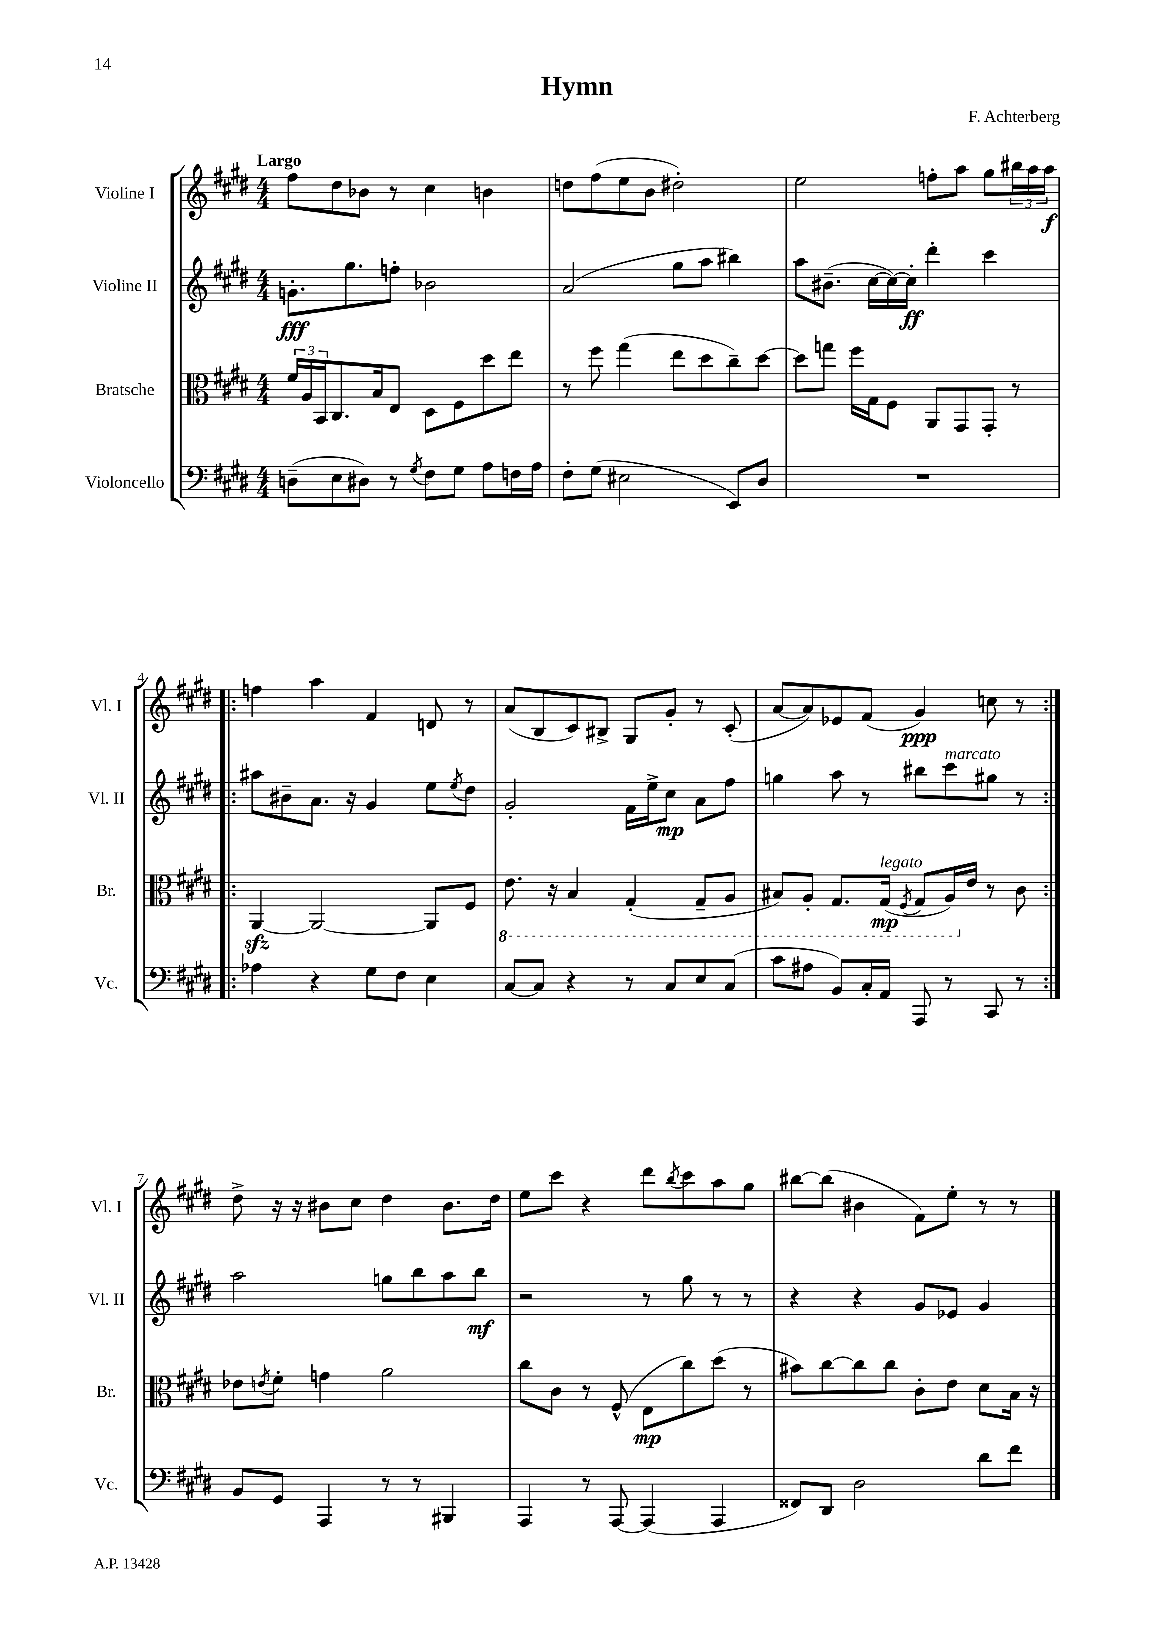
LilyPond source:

\header { title = "Hymn" composer = "F. Achterberg" }
<<
\new StaffGroup <<
\new Staff = "s0" \with { instrumentName = "Violine I" shortInstrumentName = "Vl. I" } {
    \clef treble \key e \major \numericTimeSignature \time 4/4 \tempo "Largo"
    fis''8 dis''8 bes'8 r8 cis''4 b'4 |
    d''8 fis''8( e''8 b'8 dis''2-.) |
    e''2 f''8-. a''8 gis''8 \tuplet 3/2 { bis''16 a''16 a''16\f } |
    \repeat volta 2 { f''4 a''4 fis'4 d'8 r8 |
    a'8( b8 cis'8) bis8-> gis8 gis'8-. r8 cis'8-.( |
    a'8~ a'8) ees'8 fis'8( gis'4\ppp) c''8 r8 | }
    dis''8-> r16 r16 bis'8 cis''8 dis''4 bis'8. dis''16 |
    e''8 cis'''8 r4 dis'''8 \acciaccatura { b''8 } cis'''8 a''8 gis''8 |
    bis''8~ bis''8( bis'4 fis'8) e''8-. r8 r8 \bar "|." |
}
\new Staff = "s1" \with { instrumentName = "Violine II" shortInstrumentName = "Vl. II" } {
    \clef treble \key e \major \numericTimeSignature \time 4/4
    g'8.-.\fff gis''8. f''8-. bes'2 |
    a'2( gis''8 a''8 bis''4) |
    a''8 bis'8.--( cis''16~ cis''16~) cis''16-.\ff dis'''4-. cis'''4 |
    \repeat volta 2 { ais''8 bis'8-- a'8. r16 gis'4 e''8 \acciaccatura { e''8 } dis''8 |
    gis'2-. fis'16 e''16-> cis''8\mp a'8 fis''8 |
    g''4 a''8 r8 bis''8 cis'''8^\markup { \italic "marcato" } gis''8 r8 | }
    a''2 g''8 b''8 a''8 b''8\mf |
    r2 r8 gis''8 r8 r8 |
    r4 r4 gis'8 ees'8 gis'4 \bar "|." |
}
\new Staff = "s2" \with { instrumentName = "Bratsche" shortInstrumentName = "Br." } {
    \clef alto \key e \major \numericTimeSignature \time 4/4
    \tuplet 3/2 { fis'16 a16 b,16 } cis8. b16 e8 dis8 fis8 dis''8 e''8 |
    r8 fis''8 gis''4( e''8 dis''8 cis''8--) dis''8~ |
    dis''8 g''8 fis''16 gis16 fis8 a,8 gis,8 gis,8-. r8 |
    \repeat volta 2 { a,4~\sfz a,2~ a,8 fis8 |
    \ottava #-1 e8. r16 b,4 gis,4-.( gis,8-- a,8 |
    bis,8) a,8-. gis,8. gis,16\mp^\markup { \italic "legato" }( \acciaccatura { fis,8 } gis,8 a,16) \ottava #0 e'16 r8 cis'8 | }
    ees'8 \acciaccatura { e'8 } fis'8-. g'4 a'2 |
    cis''8 cis'8 r8 fis8-^( e8\mp cis''8) dis''8( r8 |
    bis'8) cis''8~ cis''8 cis''8 cis'8-. e'8 dis'8 b16 r16 \bar "|." |
}
\new Staff = "s3" \with { instrumentName = "Violoncello" shortInstrumentName = "Vc." } {
    \clef bass \key e \major \numericTimeSignature \time 4/4
    d8--( e8 dis8) r8 \acciaccatura { gis8 } fis8 gis8 a8 f16 a16 |
    fis8-. gis8( eis2 e,8) dis8 |
    R1 |
    \repeat volta 2 { aes4 r4 gis8 fis8 e4 |
    cis8~ cis8 r4 r8 cis8 e8 cis8( |
    cis'8 ais8 b,8) cis16-. a,16 a,,8 r8 cis,8 r8 | }
    b,8 gis,8 a,,4 r8 r8 bis,,4 |
    a,,4 r8 a,,8~ a,,4( a,,4 |
    fisis,8) dis,8 dis2 dis'8 fis'8 \bar "|." |
}
>>
>>
